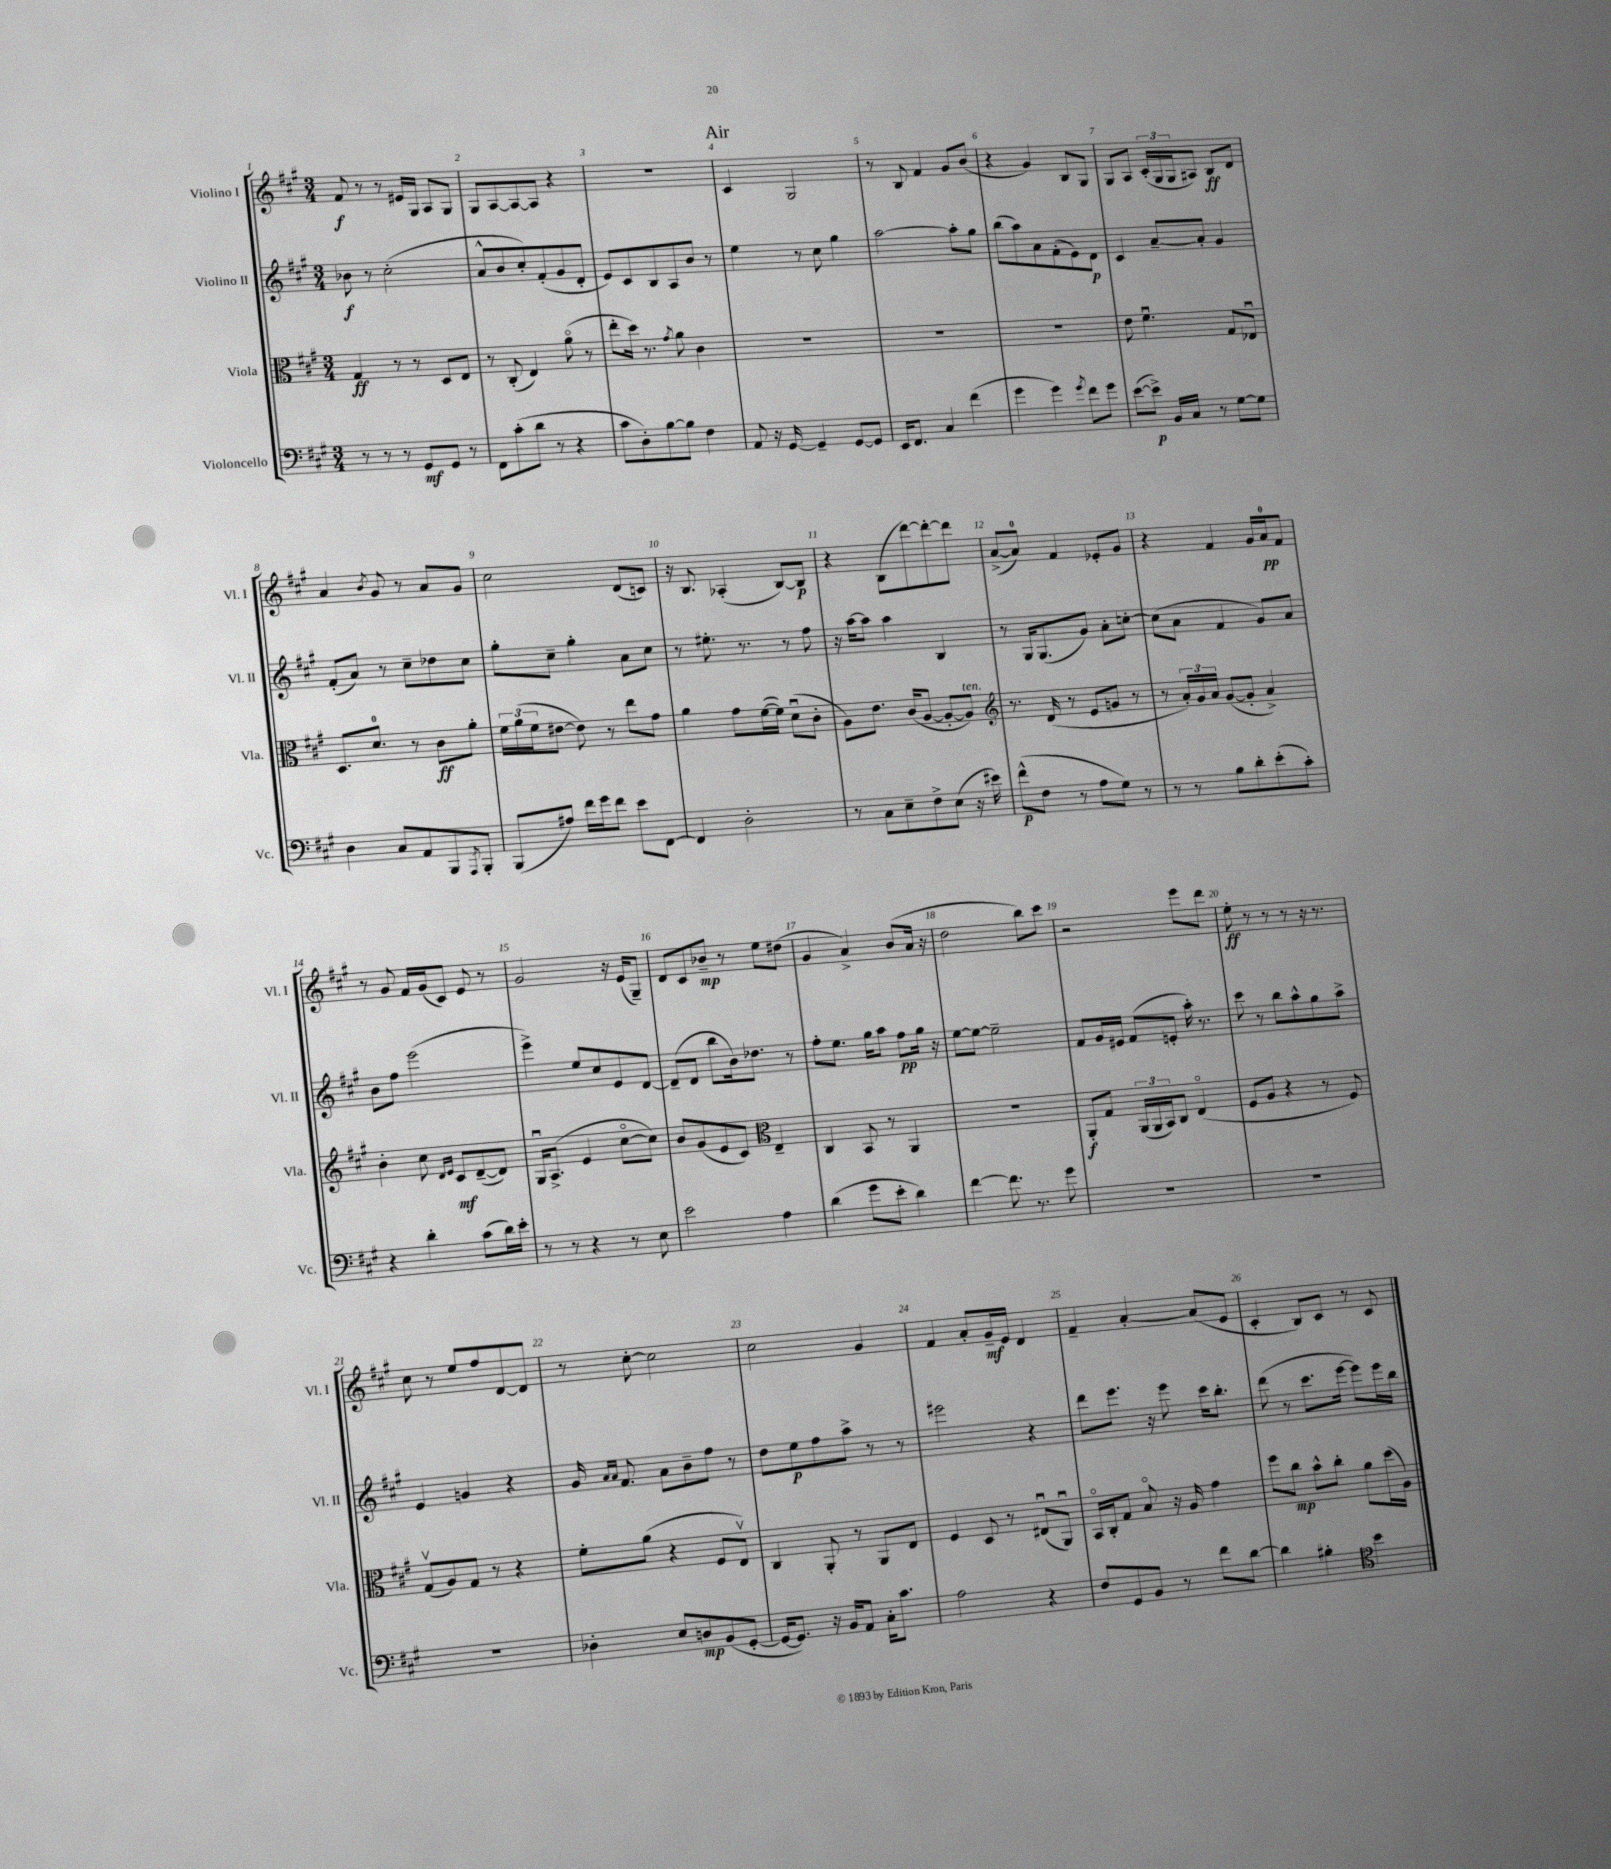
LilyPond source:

\header { title = "Air" }
<<
\new StaffGroup <<
\new Staff = "s0" \with { instrumentName = "Violino I" shortInstrumentName = "Vl. I" } {
    \clef treble \key a \major \numericTimeSignature \time 3/4
    fis'8\f r8 r8 eis'16 gis16 a8 gis8 |
    gis8 a8~ a8~ a8 r4 |
    R2. |
    cis'4 gis2 |
    r8 b8 fis'4 gis'8 b'8( |
    r4 gis'4) b8 gis8 |
    gis8 a8 \tuplet 3/2 { cis'16-.( gis16 gis16 } ais8) b8\ff d'8 |
    a'4 \acciaccatura { b'8 } gis'8 r8 a'8 gis'8 |
    cis''2 d'8( c'8) |
    r16 b8. aes4-.( b8~) b8\p |
    r4 b8( d'''8~) d'''8~-. d'''8 |
    a'8~->( a'8-0) fis'4 ees'8-. gis'8 |
    r4 fis'4 gis'16 a'16-0\pp fis'8 |
    r8 gis'8 fis'16 gis'16( cis'8) e'8 r8 |
    gis'2 r16 e'16( gis8--) |
    d'8 cis'8 bes'8--\mp r8 e''8 dis''8( |
    gis'4 a'4->) b'8( a'16 r16 |
    d''2 b''8) cis'''8 |
    r2 e'''8 d'''8 |
    e''8-.\ff r8 r8 r8 r16 r8. |
    cis''8 r8 e''8 fis''8 d'8~ d'8 |
    r8 cis''8~-. cis''2 |
    cis''2 gis'4 |
    fis'4 a'8-. gis'16--\mf e'16 d'4 |
    fis'4-- a'4~-. a'8( e'8 |
    cis'4-. b8) cis'8 r8 cis'8 \bar "|." |
}
\new Staff = "s1" \with { instrumentName = "Violino II" shortInstrumentName = "Vl. II" } {
    \clef treble \key a \major \numericTimeSignature \time 3/4
    bes'8\f r8 cis''2-.( |
    a'8-^ b'8 cis''8-.) fis'8-.( gis'8 d'8-. |
    e'8) cis'8 b8 a8 b'8 r8 |
    e''4 r8 cis''8 gis''4 |
    a''2~ a''8-. gis''8 |
    b''8( a''8) a'8 fis'8-.( e'8) d'8\p |
    cis'4 a'8~-- a'8-. gis'4 |
    fis'8-.( a'8) r8 cis''8-- des''8 cis''8 |
    gis''8-. cis''8-- gis''4-. a'8 cis''8 |
    r8 eis''8.-. r8. r8 fis''8 |
    r16 a''16~ a''8 a''4 b4 |
    r8 gis16 gis8.( gis'8) a'8-. c''8~-. |
    c''8( a'8 fis'4 gis'8) a'8 |
    b'8 fis''8 e'''2( |
    e'''4->) e''8 cis''8 e'8 d'8~ |
    d'8--( d'8 b''8 b'16) des''8. r8 |
    fis''8-. e''8. gis''16 a''8 fis''8\pp gis''16 r16 |
    e''8~ e''8~ e''2-- |
    fis'8 gis'16 eis'16 fis'8( e'8-. a''16-.) r8. |
    cis'''8 r8 b''8 a''8-^ gis''8 a''8-> |
    e'4 g'4 r4 |
    gis'16 \grace { a'16 a'16 } fis'8. a'8 b'8-- fis''8 r8 |
    d''8 e''8\p fis''8 a''8-> r8 r8 |
    eis'''2 r4 |
    d'''8 e'''8. r16 e'''8 cis'''16 b''8.-. |
    d'''8( r8 cis'''8. e'''16~ e'''8) e'''16 b''16 \bar "|." |
}
\new Staff = "s2" \with { instrumentName = "Viola" shortInstrumentName = "Vla." } {
    \clef alto \key a \major \numericTimeSignature \time 3/4
    gis4\ff r8 r8 d8 e8 |
    r8 cis8-.( e4) a'8\flageolet( r8 |
    e''8-. d''16) r8. \acciaccatura { gis'8 } a'8 cis'4 |
    R2. |
    R2. |
    R2. |
    e'8 fis'4.\downbow gis8 ees8\downbow |
    d8. d'8.-0 r8 cis'8\ff a'8-. |
    \tuplet 3/2 { fis'16 a'16( fis'16 } eis'8~ eis'8) r8 e''8 gis'8 |
    a'4 gis'8 fis'16~( fis'16) d'8\downbow( cis'8-. |
    a8) e'8. cis'16( a8~ a8~-. a8^\markup { \italic "ten." }) |
    \clef treble r8. d'16( r8 e'8 g'8 r8 |
    r8 \tuplet 3/2 { a'16-.) gis'16 a'16 } gis'8~( gis'8-. a'4->) |
    b'4-. cis''8 \grace { d'16 e'16 } cis'8\mf d'8~--( d'8) |
    gis16\downbow a8.->( e'4 cis''8~\flageolet cis''8) |
    b'8 gis'8( e'8 cis'8) \clef alto e4-- |
    cis4 b,8 r8 a,4 |
    R2. |
    a,8-.\f gis8 \tuplet 3/2 { a,16( a,16 b,16) } cis8 e4\flageolet( |
    fis8 a8 r4 r8 fis8) |
    gis8\upbow( a8) gis8 r8 r4 |
    fis'8-. a'8( r4 fis8 e8\upbow) |
    cis4 a,8-. r8 a,8 e8 |
    fis4 d8 r8 eis8\downbow( a,8\downbow) |
    b,16\flageolet cis16-. gis8 b8\flageolet r16 a16 gis'4 |
    fis''8 cis''8\mp b'8-^ cis''8-. a'8 d''16( a16) \bar "|." |
}
\new Staff = "s3" \with { instrumentName = "Violoncello" shortInstrumentName = "Vc." } {
    \clef bass \key a \major \numericTimeSignature \time 3/4
    r8 r8 r8 gis,8\mf gis,8 r8 |
    fis,8 cis'8-.( d'8 r8 r4 |
    cis'8 d8-.) b8~ b8 fis4 |
    a,8 r16 gis,16~ gis,4-- gis,8~ gis,8 |
    e,16 fis,8. cis4 fis'4( |
    gis'4 gis'4) \acciaccatura { gis'8 } fis'8 gis'8 |
    e'8~( e'8->\p) b,16 cis16 r8 gis8~ gis8 |
    d4 cis8 a,8 b,,8 \acciaccatura { a,,8 } b,,8-. |
    b,,8( ais8) fis'16 gis'16 fis'8 e'8 fis,8~ |
    fis,4 d2-. |
    r8 cis8 e8-- fis8-> e8( r16 eis'16) |
    fis'8-^\p( fis8 r8 a8 gis8) r8 |
    r8 r8 b8 d'8-. e'8-.( cis'8-.) |
    r4 d'4-. cis'8( d'16) e'16-. |
    r8 r8 r4 r8 e8 |
    e'2 a4 |
    d'4( gis'8 e'8-. d'4) |
    fis'4~ fis'8. r8. gis'8 |
    R2. |
    R2. |
    R2. |
    des4-. e8 d8\mp b,8( gis,8~-. |
    gis,16~ gis,8.) r16 b,16 a,8 cis16-. cis'8. |
    a2 r4 |
    fis8 gis,8 b,8 r8 fis'8 d'8~ |
    d'4 bis4-. \clef tenor b'4 \bar "|." |
}
>>
>>
\layout { \context { \Score \override BarNumber.break-visibility = ##(#f #t #t) barNumberVisibility = #all-bar-numbers-visible } }
